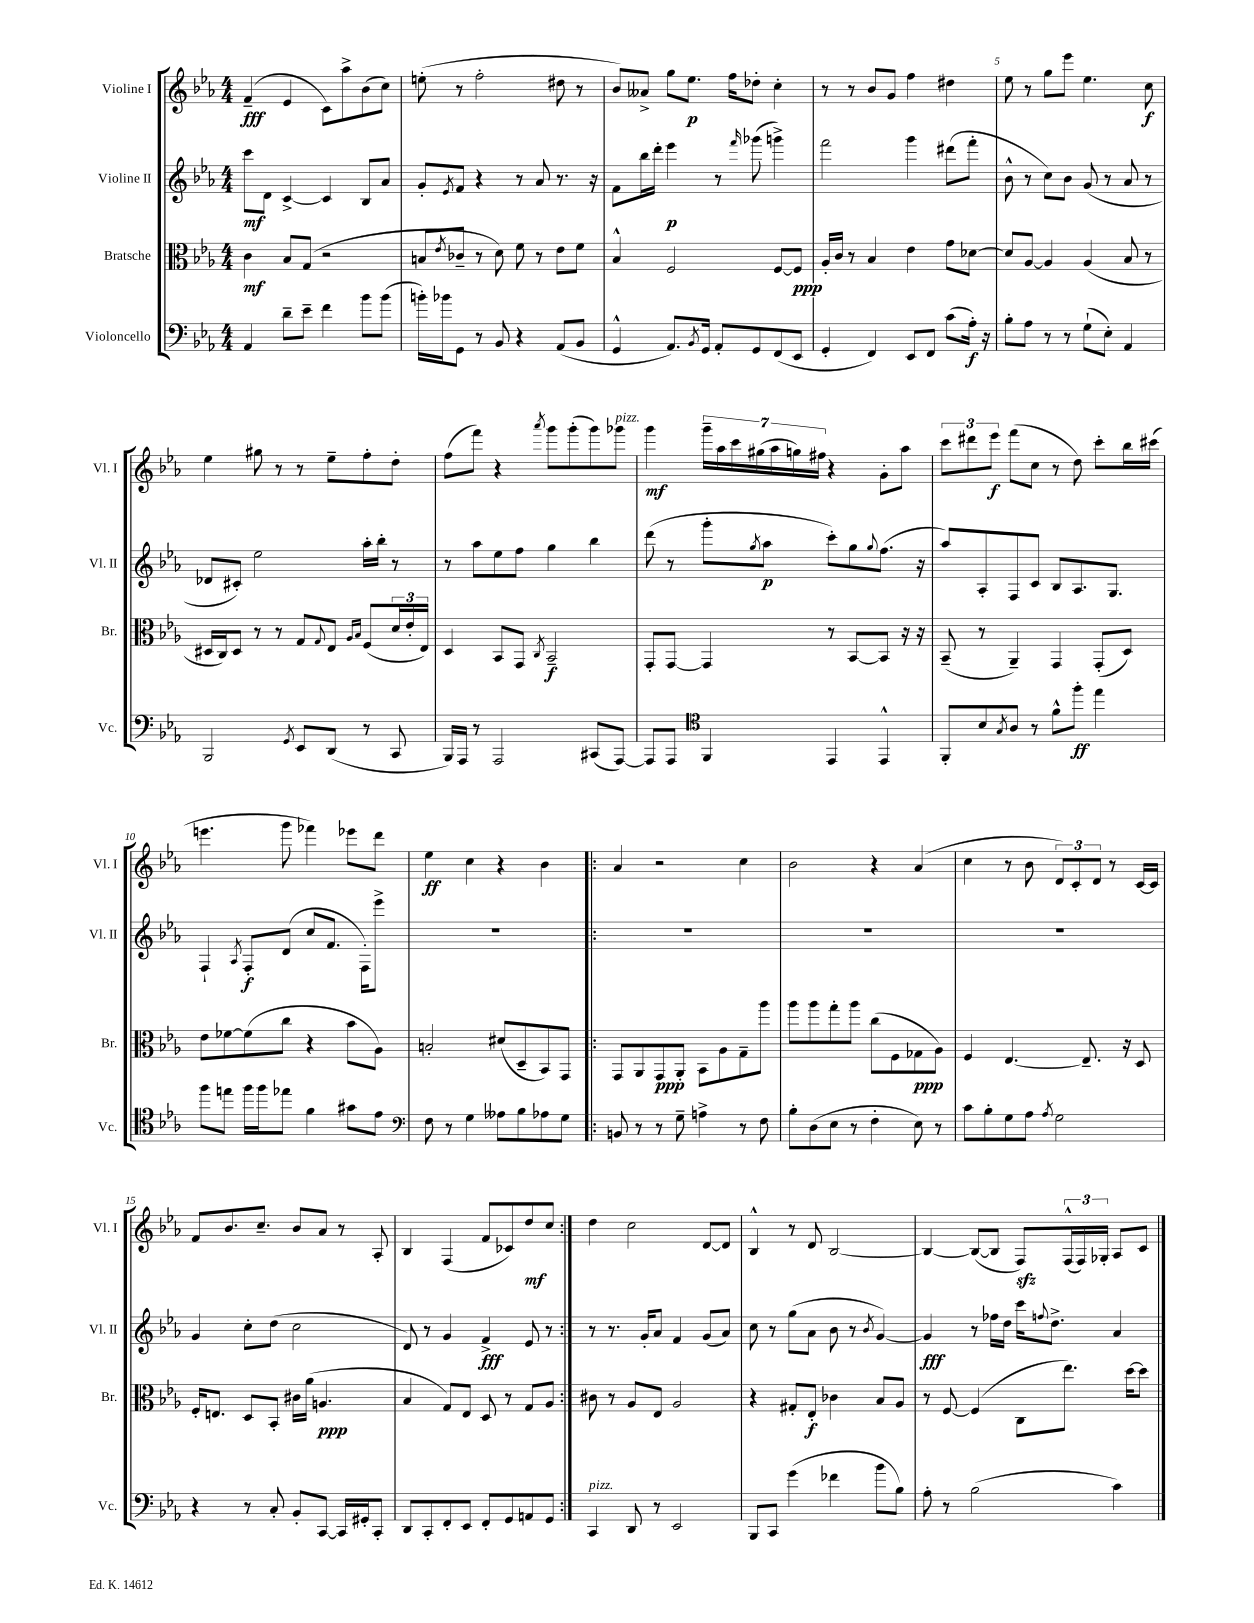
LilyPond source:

<<
\new StaffGroup <<
\new Staff = "s0" \with { instrumentName = "Violine I" shortInstrumentName = "Vl. I" } {
    \clef treble \key ees \major \numericTimeSignature \time 4/4
    f'4--\fff( ees'4 c'8) aes''8-> bes'8( c''8) |
    e''8-.( r8 f''2-. dis''8 r8 |
    bes'8) aeses'8-> g''8 ees''8.\p f''16 des''8-. c''4-. |
    r8 r8 bes'8 g'8 f''4 dis''4 |
    ees''8 r8 g''8 ees'''8 ees''4. c''8\f |
    ees''4 gis''8 r8 r8 ees''8-- f''8-. d''8-. |
    f''8( f'''8) r4 \acciaccatura { aes'''8 } g'''8 g'''8-.( g'''8) ges'''8^\markup { \italic "pizz." } |
    g'''4\mf \tuplet 7/4 { g'''16-- aes''16 c'''16 gis''16( aes''16 g''16) fis''16 } r4 g'8-. aes''8 |
    \tuplet 3/2 { c'''8 dis'''8 ees'''8\f } f'''8( c''8 r8 d''8) c'''8-. bes''16 cis'''16( |
    e'''4. g'''8 fes'''4) ees'''8 d'''8 |
    ees''4\ff c''4 r4 bes'4 |
    \repeat volta 2 { aes'4 r2 c''4 |
    bes'2 r4 aes'4( |
    c''4 r8 bes'8 \tuplet 3/2 { d'8) c'8-. d'8 } r8 c'16~ c'16 |
    f'8 bes'8. c''8.-- bes'8 aes'8 r8 aes8-. |
    bes4 f4( f'8 ces'8) d''8\mf c''8 | }
    d''4 c''2 d'8~ d'8 |
    bes4-^ r8 d'8 bes2~ |
    bes4~ bes8~( bes8 f8\sfz) \tuplet 3/2 { f16-^( f16) ges16-. } aes8 c'8 \bar "|." |
}
\new Staff = "s1" \with { instrumentName = "Violine II" shortInstrumentName = "Vl. II" } {
    \clef treble \key ees \major \numericTimeSignature \time 4/4
    c'''8\mf d'8 c'4~-> c'4 bes8 aes'8 |
    g'8-. \acciaccatura { ees'8 } f'8 r4 r8 aes'8 r8. r16 |
    f'8 bes''16 d'''16-. ees'''4\p r8 \grace { f'''16 } ges'''8( g'''4->) |
    f'''2 g'''4 dis'''8( f'''8-. |
    bes'8-^ r8 c''8) bes'8 g'8( r8 aes'8 r8 |
    des'8 cis'8-.) ees''2 aes''16-. bes''16-. r8 |
    r8 aes''8 ees''8 f''8 g''4 bes''4 |
    d'''8( r8 g'''8-. \acciaccatura { g''8 } aes''8\p c'''8-.) g''8 \appoggiatura { g''8 } f''8.( r16 |
    aes''8) aes8-. f8 c'8 bes8 aes8. g8. |
    f4-! \acciaccatura { aes8 } f8-.\f d'8( c''8 f'8. f16-.) ees'''8-> |
    R1 |
    \repeat volta 2 { R1 |
    R1 |
    R1 |
    g'4 c''8-. d''8( c''2 |
    d'8) r8 g'4 f'4->\fff ees'8 r8 | }
    r8 r8. g'16-. aes'8 f'4 g'8( aes'8) |
    c''8 r8 g''8( aes'8 bes'8 r8 \acciaccatura { bes'8 } g'4~) |
    g'4\fff r8 fes''16 d''16 c'''16 \appoggiatura { f''8 } d''8.-> aes'4 \bar "|." |
}
\new Staff = "s2" \with { instrumentName = "Bratsche" shortInstrumentName = "Br." } {
    \clef alto \key ees \major \numericTimeSignature \time 4/4
    c'4\mf bes8 g8( r2 |
    b8 \acciaccatura { ees'8 } ces'8-- r8 d'8) f'8 r8 ees'8 f'8 |
    bes4-^ f2 f8~ f8\ppp |
    aes16-. c'16 r8 bes4 ees'4 g'8 des'8~ |
    des'8 aes8~ aes4 aes4( bes8 r8 |
    dis16 c16) dis8 r8 r8 g8 \appoggiatura { g8 } ees8 \grace { aes16 bes16 } f8( \tuplet 3/2 { d'16 ees'16-. ees16) } |
    d4 bes,8 g,8 \acciaccatura { c8 } bes,2--\f |
    g,8-. g,8~ g,4 r8 bes,8~ bes,8 r16 r16 |
    bes,8--( r8 aes,4--) g,4 g,8-.( d8) |
    ees'8 fes'8~ fes'8( c''8 r4 bes'8 aes8) |
    b2-. dis'8( d8-- bes,8) g,8 |
    \repeat volta 2 { g,8 aes,8 g,8\ppp aes,8-. bes,8 aes8 g8-- aes''8 |
    aes''8 aes''8 g''8-. aes''8 c''8( f8 ges8\ppp aes8) |
    f4 ees4.~ ees8.-- r16 d8 |
    f16-. e8. d8 bes,8-. cis'16 aes'16( a4.\ppp |
    bes4 g8) ees8 d8 r8 g8 aes8 | }
    cis'8 r8 aes8 ees8 aes2 |
    r4 gis8-. ees8-.\f ces'4 bes8 aes8 |
    r8 f8~ f4( c8 ees''8.) d''16~ d''8 \bar "|." |
}
\new Staff = "s3" \with { instrumentName = "Violoncello" shortInstrumentName = "Vc." } {
    \clef bass \key ees \major \numericTimeSignature \time 4/4
    aes,4 d'8-- ees'8-- f'4 bes'8 bes'8( |
    b'16-.) bes'16 g,8 r8 bes,8 r4 aes,8( bes,8 |
    g,4-^ aes,8.) \acciaccatura { bes,8 } g,16 aes,8-. g,8 f,8( ees,8 |
    g,4-. f,4) ees,8 f,8 c'8( aes16-.\f) r16 |
    bes8-. aes8 r8 r8 g8-!( ees8-.) aes,4 |
    bes,,2 \acciaccatura { g,8 } ees,8 d,8( r8 c,8 |
    bes,,16) aes,,16 r8 aes,,2 cis,8( aes,,8~) |
    aes,,8 aes,,8 \clef tenor f,4 ees,4 ees,4-^ |
    f,8-. bes8 \acciaccatura { g8 } aes8 r8 f'8-^ f''8-.\ff ees''4 |
    f''8 e''8 f''16 f''16 ees''8 f'4 gis'8 ees'8 |
    \clef bass f8 r8 g4 aeses8 bes8 aes8 g8 |
    \repeat volta 2 { b,8 r8 r8 g8-- a4-> r8 f8 |
    bes8-. d8( ees8 r8 f4-. ees8) r8 |
    c'8 bes8-. g8 aes8 \acciaccatura { aes8 } g2 |
    r4 r8 c8-. bes,8-. c,8~ c,16 gis,16-. c,8-. |
    d,8 c,8-. f,8-. ees,8 f,8-. g,8 a,8 g,8 | }
    c,4^\markup { \italic "pizz." } d,8 r8 ees,2 |
    bes,,8 c,8 g'4( fes'4 bes'8 bes8) |
    aes8-. r8 bes2( c'4) \bar "|." |
}
>>
>>
\layout { \context { \Score \override BarNumber.break-visibility = ##(#f #t #t) barNumberVisibility = #(every-nth-bar-number-visible 5) } }
